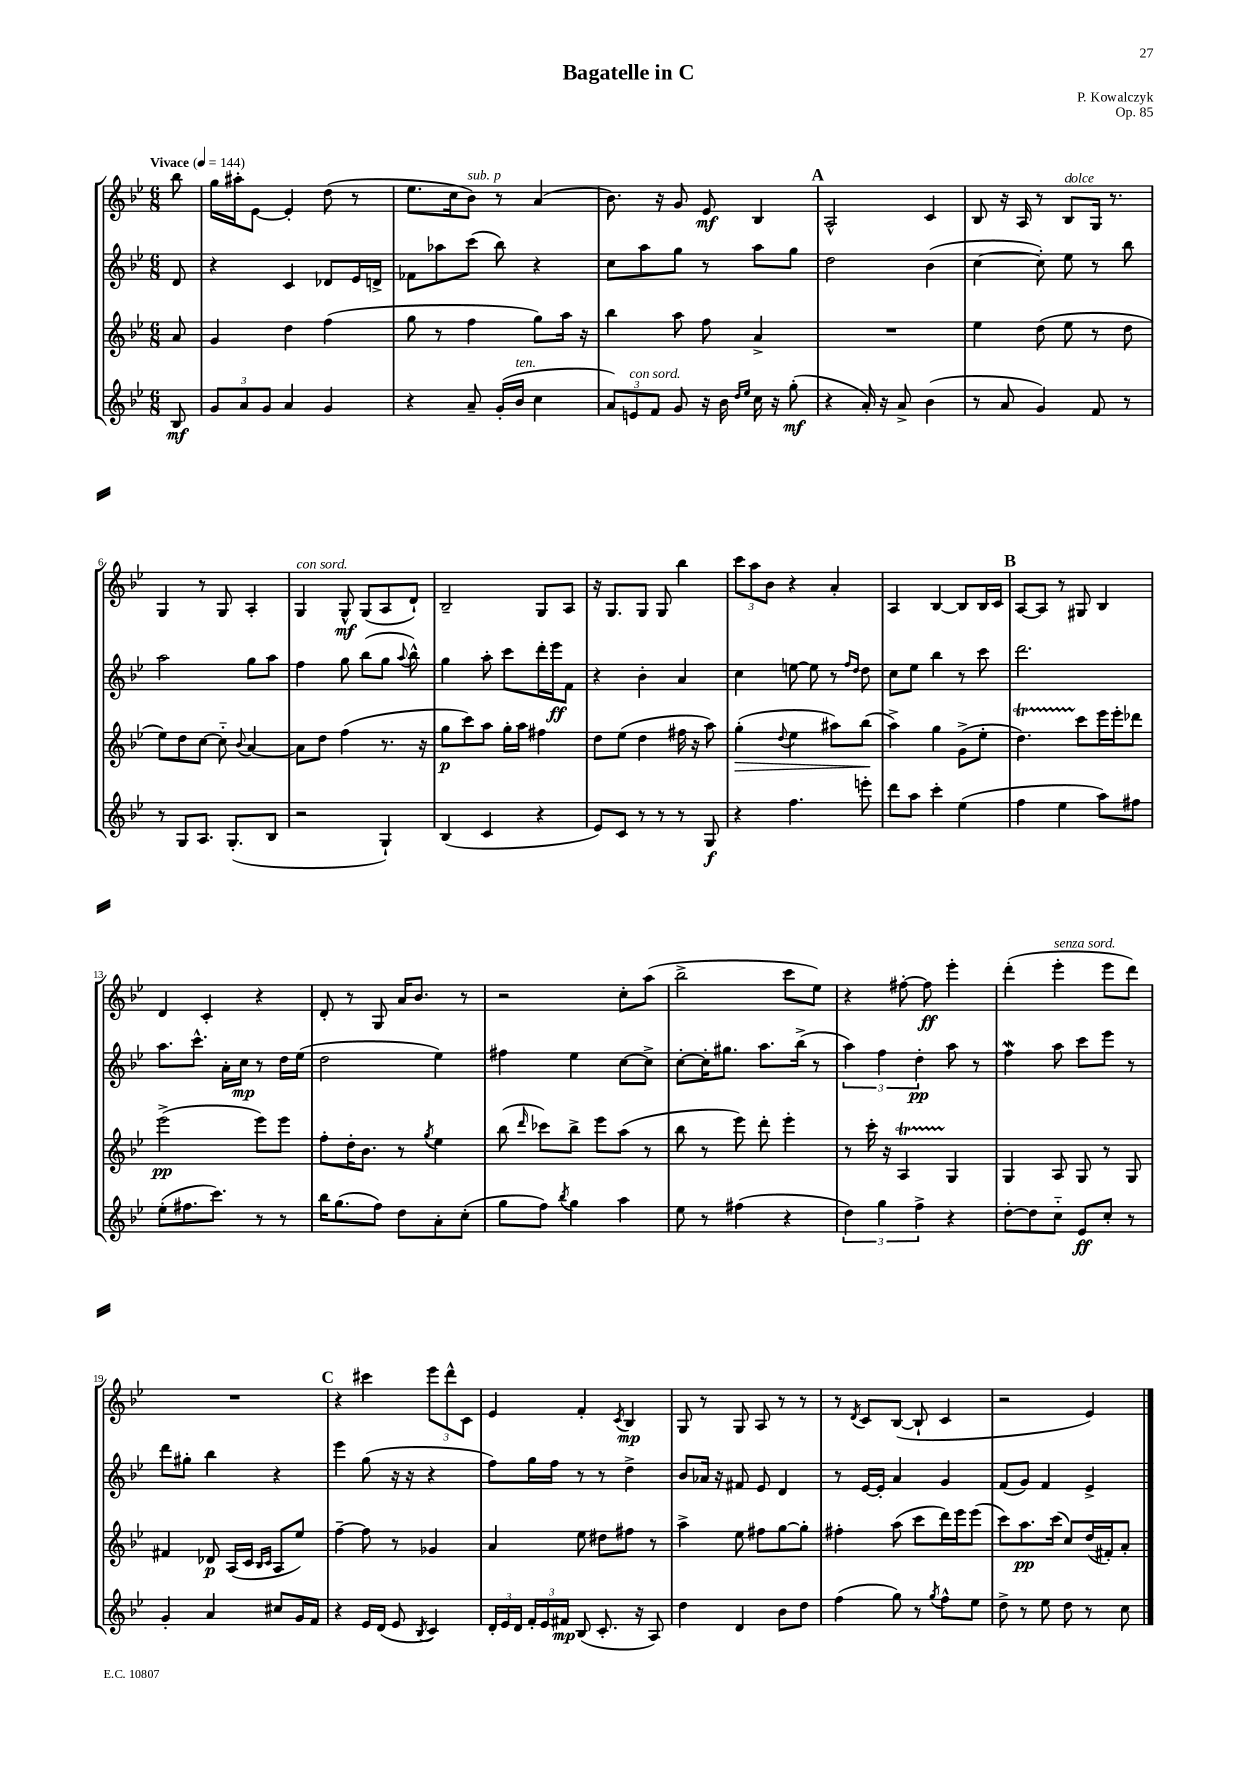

**kern	**dynam	**kern	**dynam	**kern	**dynam	**kern	**dynam
*part4	*part4	*part3	*part3	*part2	*part2	*part1	*part1
*staff4	*staff4	*staff3	*staff3	*staff2	*staff2	*staff1	*staff1
*clefG2	*	*clefG2	*	*clefG2	*	*clefG2	*
*k[b-e-]	*	*k[b-e-]	*	*k[b-e-]	*	*k[b-e-]	*
*M6/8	*	*M6/8	*	*M6/8	*	*M6/8	*
*MM144	*	*MM144	*	*MM144	*	*MM144	*
=	=	=	=	=	=	=	=
!	!	!	!	!	!	!LO:TX:a:B:t=Vivace	!
8B-/	mf	8a/	.	8d/	.	8bb-\	.
=1	=1	=1	=1	=1	=1	=1	=1
12g/L	.	4g/	.	4r	.	16gg\LL	.
.	.	.	.	.	.	16aa#X'\J	.
12a/	.	.	.	.	.	.	.
.	.	.	.	.	.	[8e-\J	.
12g/J	.	.	.	.	.	.	.
4a/	.	4dd\	.	4c/	.	4e-'/]	.
4g/	.	(4ff\	.	8d-X/L	.	(8dd\	.
.	.	.	.	16e-/L	.	8r	.
.	.	.	.	16dn^/JJ	.	.	.
=2	=2	=2	=2	=2	=2	=2	=2
4r	.	8gg\	.	8f-X\L	.	8.ee-\L	.
.	.	8r	.	8aa-X\	.	.	.
.	.	.	.	.	.	16cc\k	.
!	!	!	!	!	!	!LO:TX:a:i:t=sub. p	!
8a~/	.	4ff\	.	(8ccc\J	.	8b-\J)	.
(16g'/LL	.	.	.	8bb-\)	.	8r	.
!LO:TX:a:i:t=ten.	!	!	!	!	!	!	!
16b-/JJ	.	.	.	.	.	.	.
4cc\	.	8gg\L)	.	4r	.	(4a/	.
.	.	16aa\Jk	.	.	.	.	.
.	.	16r	.	.	.	.	.
=3	=3	=3	=3	=3	=3	=3	=3
12a/L)	.	4bb-\	.	8cc\L	.	8.b-\)	.
!LO:TX:a:i:t=con sord.	!	!	!	!	!	!	!
12en/	.	.	.	.	.	.	.
.	.	.	.	8aa\	.	.	.
12f/J	.	.	.	.	.	.	.
.	.	.	.	.	.	16r	.
8g/	.	8aa\	.	8gg\J	.	8g/	.
16r	.	8ff\	.	8r	.	8e-/	mf
16b-\	.	.	.	.	.	.	.
16qqdd/LL	.	.	.	.	.	.	.
16qqee-/JJ	.	.	.	.	.	.	.
16cc\	.	4a^/	.	8aa\L	.	4B-/	.
16r	.	.	.	.	.	.	.
(8gg'\	mf	.	.	8gg\J	.	.	.
!!LO:REH:place=s1:t=A
=4	=4	=4	=4	=4	=4	=4	=4
4r	.	2.r	.	2dd\	.	2A^^/	.
16a'/)	.	.	.	.	.	.	.
16r	.	.	.	.	.	.	.
8a^/	.	.	.	.	.	.	.
(4b-\	.	.	.	(4b-\	.	4c/	.
=5	=5	=5	=5	=5	=5	=5	=5
8r	.	4ee-\	.	[4cc\	.	8B-/	.
8a/	.	.	.	.	.	16r	.
.	.	.	.	.	.	16A/	.
4g/)	.	(8dd\	.	8cc'\])	.	8r	.
!	!	!	!	!	!	!LO:TX:a:i:t=dolce	!
.	.	8ee-\	.	8ee-\	.	8B-/L	.
8f/	.	8r	.	8r	.	16G/Jk	.
.	.	.	.	.	.	8.r	.
8r	.	8dd\	.	8bb-\	.	.	.
!!LO:LB:g=z
=6	=6	=6	=6	=6	=6	=6	=6
8r	.	8ee-\L)	.	2aa\	.	4G/	.
8G/L	.	8dd\	.	.	.	.	.
8.A/J	.	[8cc\J	.	.	.	8r	.
.	.	8cc\]	.	.	.	8G/	.
(8.G'/L	.	.	.	.	.	.	.
.	.	8qqb-/	.	.	.	.	.
.	.	[4a/	.	8gg\L	.	4A'/	.
8B-/J	.	.	.	8aa\J	.	.	.
=7	=7	=7	=7	=7	=7	=7	=7
!	!	!	!	!	!	!LO:TX:a:i:t=con sord.	!
2r	.	8a\L]	.	4ff\	.	4G/	.
.	.	8dd\J	.	.	.	.	.
.	.	(4ff\	.	8gg\	.	8G^^/	mf
.	.	.	.	(8bb-\L	.	(8G/L	.
4G`/)	.	8.r	.	8gg\J	.	8A/	.
.	.	.	.	8qqaa/	.	.	.
.	.	.	.	8bb-^^\)	.	8d`/J)	.
.	.	16r	.	.	.	.	.
=8	=8	=8	=8	=8	=8	=8	=8
(4B-/	.	8gg\L	p	4gg\	.	2B-~/	.
.	.	8ccc\)	.	.	.	.	.
4c/	.	8aa\J	.	8aa'\	.	.	.
.	.	16gg'\LL	.	8ccc\L	.	.	.
.	.	16aa\JJ	.	.	.	.	.
4r	.	4ff#X\	.	16ddd'\L	.	8G/L	.
.	.	.	.	16eee-\J	ff	.	.
.	.	.	.	8f\J	.	8A/J	.
=9	=9	=9	=9	=9	=9	=9	=9
8e-/L)	.	8dd\L	.	4r	.	16r	.
.	.	.	.	.	.	8.G/L	.
8c/J	.	(8ee-\J	.	.	.	.	.
8r	.	4dd\	.	4b-'\	.	8G/J	.
8r	.	.	.	.	.	8G/	.
8r	.	16ff#X\	.	4a/	.	4bb-\	.
.	.	16r	.	.	.	.	.
8G/	f	8aa\)	.	.	.	.	.
=10	=10	=10	=10	=10	=10	=10	=10
!	!	!	!LO:HP:b	!	!	!	!
4r	.	(4gg'\	>	4cc\	.	12ccc\L	.
.	.	.	.	.	.	12aa\	.
.	.	.	.	.	.	12b-\J	.
.	.	8qqdd/	.	.	.	.	.
4.ff\	.	4ee-\	.	[8een\	.	4r	.
.	.	.	.	8ee\]	.	.	.
.	.	8aa#X\L)	.	8r	.	4a'/	.
.	.	.	.	16qqff/LL	.	.	.
.	.	.	.	16qqdd/JJ	.	.	.
8eeen'\	.	(8bb-\J	.	8dd\	.	.	.
.	.	.	]	.	.	.	.
=11	=11	=11	=11	=11	=11	=11	=11
8ddd\L	.	4aa^\)	.	8cc\L	.	4A/	.
8aa\J	.	.	.	8ee-\J	.	.	.
4ccc'\	.	4gg\	.	4bb-\	.	[4B-/	.
(4ee-\	.	(8g^\L	.	8r	.	8B-/L]	.
.	.	8ee-'\J	.	8ccc\	.	16B-/L	.
.	.	.	.	.	.	16c/JJ	.
!!LO:REH:place=s1:t=B
=12	=12	=12	=12	=12	=12	=12	=12
4ff\	.	4.ddt\)	.	2.ddd\	.	[8A/L	.
.	.	.	.	.	.	8A/J]	.
4ee-\	.	.	.	.	.	8r	.
.	.	8ccc\L	.	.	.	8G#X/	.
8aa\L)	.	16eee-\L	.	.	.	4B-/	.
.	.	16eee-'\J	.	.	.	.	.
8ff#X\J	.	8ddd-X\J	.	.	.	.	.
!!LO:LB:g=z
=13	=13	=13	=13	=13	=13	=13	=13
(8ee-'\L	.	(2eee-^\	pp	8.aa\L	.	4d/	.
8.ff#X\	.	.	.	.	.	.	.
.	.	.	.	8.ccc^^\J	.	.	.
.	.	.	.	.	.	4c'/	.
8.ccc\J)	.	.	.	.	.	.	.
.	.	.	.	16a'\LL	.	.	.
.	.	.	.	16cc\JJ	mp	.	.
8r	.	8eee-\L)	.	8r	.	4r	.
8r	.	8eee-\J	.	16dd\LL	.	.	.
.	.	.	.	(16ee-\JJ	.	.	.
=14	=14	=14	=14	=14	=14	=14	=14
16bb-\KL	.	8ff'\L	.	2dd\	.	8d'/	.
(8.gg\	.	.	.	.	.	.	.
.	.	16dd'\K	.	.	.	8r	.
.	.	8.b-\J	.	.	.	.	.
8ff\J)	.	.	.	.	.	8G/	.
8dd\L	.	8r	.	.	.	16a/KL	.
.	.	.	.	.	.	8.b-/J	.
.	.	8qgg/	.	.	.	.	.
8a'\	.	4ee-\	.	4ee-\)	.	.	.
(8cc'\J	.	.	.	.	.	8r	.
=15	=15	=15	=15	=15	=15	=15	=15
8gg\L	.	(8bb-\	.	4ff#X\	.	2r	.
.	.	16qqddd/	.	.	.	.	.
8ff\J)	.	8ccc-X\L)	.	.	.	.	.
8qbb-/	.	.	.	.	.	.	.
4gg\	.	8bb-^\J	.	4ee-\	.	.	.
.	.	8eee-\L	.	.	.	.	.
4aa\	.	(8aa\J	.	[8cc\L	.	8cc'\L	.
.	.	8r	.	8cc^\J]	.	(8aa\J	.
=16	=16	=16	=16	=16	=16	=16	=16
8ee-\	.	8bb-\	.	[8cc'\L	.	2bb-^\	.
8r	.	8r	.	16cc'\K]	.	.	.
.	.	.	.	8.gg#X\J	.	.	.
(4ff#X\	.	8eee-\)	.	.	.	.	.
.	.	8ddd'\	.	8.aa\L	.	.	.
4r	.	4eee-'\	.	.	.	8ccc\L	.
.	.	.	.	(16bb-^\Jk	.	.	.
.	.	.	.	8r	.	8ee-\J)	.
=17	=17	=17	=17	=17	=17	=17	=17
6dd\)	.	8r	.	6aa\)	.	4r	.
.	.	16ccc'\	.	.	.	.	.
6gg\	.	.	.	6ff\	.	.	.
.	.	16r	.	.	.	.	.
.	.	4At/	.	.	.	[8ff#X'\	.
6ff^\	.	.	.	6dd'\	pp	.	.
.	.	.	.	.	.	8ff#\]	ff
4r	.	4G/	.	8aa\	.	4eee-'\	.
.	.	.	.	8r	.	.	.
=18	=18	=18	=18	=18	=18	=18	=18
[8dd'\L	.	4G/	.	4ffW\	.	(4ddd'\	.
8dd\]	.	.	.	.	.	.	.
!	!	!	!	!	!	!LO:TX:a:i:t=senza sord.	!
8cc\J	.	8A/	.	8aa\	.	4eee-'\	.
8e-/L	ff	8G/	.	8ccc\L	.	.	.
8cc'/J	.	8r	.	8eee-\J	.	8eee-\L	.
8r	.	8G/	.	8r	.	8ddd\J)	.
!!LO:LB:g=z
=19	=19	=19	=19	=19	=19	=19	=19
4g'/	.	4f#X/	.	8ddd\L	.	2.r	.
.	.	.	.	8gg#X'\J	.	.	.
4a/	.	8d-X/	p	4bb-\	.	.	.
.	.	(16A/LL	.	.	.	.	.
.	.	16c/JJ	.	.	.	.	.
.	.	16qqB-/LL	.	.	.	.	.
.	.	16qqc/JJ	.	.	.	.	.
8cc#X/L	.	8A/L	.	4r	.	.	.
16g/L	.	8ee-/J)	.	.	.	.	.
16f/JJ	.	.	.	.	.	.	.
!!LO:REH:place=s1:t=C
=20	=20	=20	=20	=20	=20	=20	=20
4r	.	[4ff~\	.	4eee-\	.	4r	.
16e-/LL	.	8ff\]	.	(8gg\	.	4ccc#X\	.
(16d/JJ	.	.	.	.	.	.	.
8e-/	.	8r	.	16r	.	.	.
.	.	.	.	16r	.	.	.
8qB-/	.	.	.	.	.	.	.
4c/)	.	4g-X/	.	4r	.	12eee-\L	.
.	.	.	.	.	.	12ddd^^\	.
.	.	.	.	.	.	12c\J	.
=21	=21	=21	=21	=21	=21	=21	=21
24d'/LL	.	4a/	.	8ff\L)	.	4e-/	.
24e-/	.	.	.	.	.	.	.
24d/JJ	.	.	.	.	.	.	.
24f'/LL	.	.	.	16gg\L	.	.	.
24e-/	.	.	.	.	.	.	.
.	.	.	.	16ff\JJ	.	.	.
24f#X/JJ	mp	.	.	.	.	.	.
(8B-/	.	8ee-\	.	8r	.	4f'/	.
8.c'/	.	8dd#X\L	.	8r	.	.	.
.	.	.	.	.	.	8qc/	.
.	.	8ff#X\J	.	4dd^\	.	4B-/	mp
16r	.	.	.	.	.	.	.
8A/)	.	8r	.	.	.	.	.
=22	=22	=22	=22	=22	=22	=22	=22
4dd\	.	4aa^\	.	8b-/L	.	8G/	.
.	.	.	.	16a-X/Jk	.	8r	.
.	.	.	.	16r	.	.	.
4d/	.	8ee-\	.	8f#X/	.	8G/	.
.	.	8ff#X\L	.	8e-/	.	8A/	.
8b-\L	.	[8gg\	.	4d/	.	8r	.
8dd\J	.	8gg'\J]	.	.	.	8r	.
=23	=23	=23	=23	=23	=23	=23	=23
(4ff\	.	4ff#X'\	.	8r	.	8r	.
.	.	.	.	.	.	8qd/	.
.	.	.	.	[16e-/LL	.	8c/L	.
.	.	.	.	16e-'/JJ]	.	.	.
8gg\)	.	(8aa\	.	4a/	.	([8B-/J	.
8r	.	8ccc\L	.	.	.	8B-`/]	.
8qgg/	.	.	.	.	.	.	.
8ff^^\L	.	16ddd\L)	.	4g/	.	4c/	.
.	.	16eee-\J	.	.	.	.	.
8ee-\J	.	(8eee-\J	.	.	.	.	.
=24	=24	=24	=24	=24	=24	=24	=24
8dd^\	.	8ccc\L)	.	(8f/L	.	2r	.
8r	.	8.aa\	pp	8g/J)	.	.	.
8ee-\	.	.	.	4f/	.	.	.
.	.	(16ccc\Jk	.	.	.	.	.
8dd\	.	8cc/L)	.	.	.	.	.
8r	.	(16dd/L	.	4e-^/	.	4e-/)	.
.	.	16f#X'/J)	.	.	.	.	.
8cc\	.	8a'/J	.	.	.	.	.
==	==	==	==	==	==	==	==
*-	*-	*-	*-	*-	*-	*-	*-
